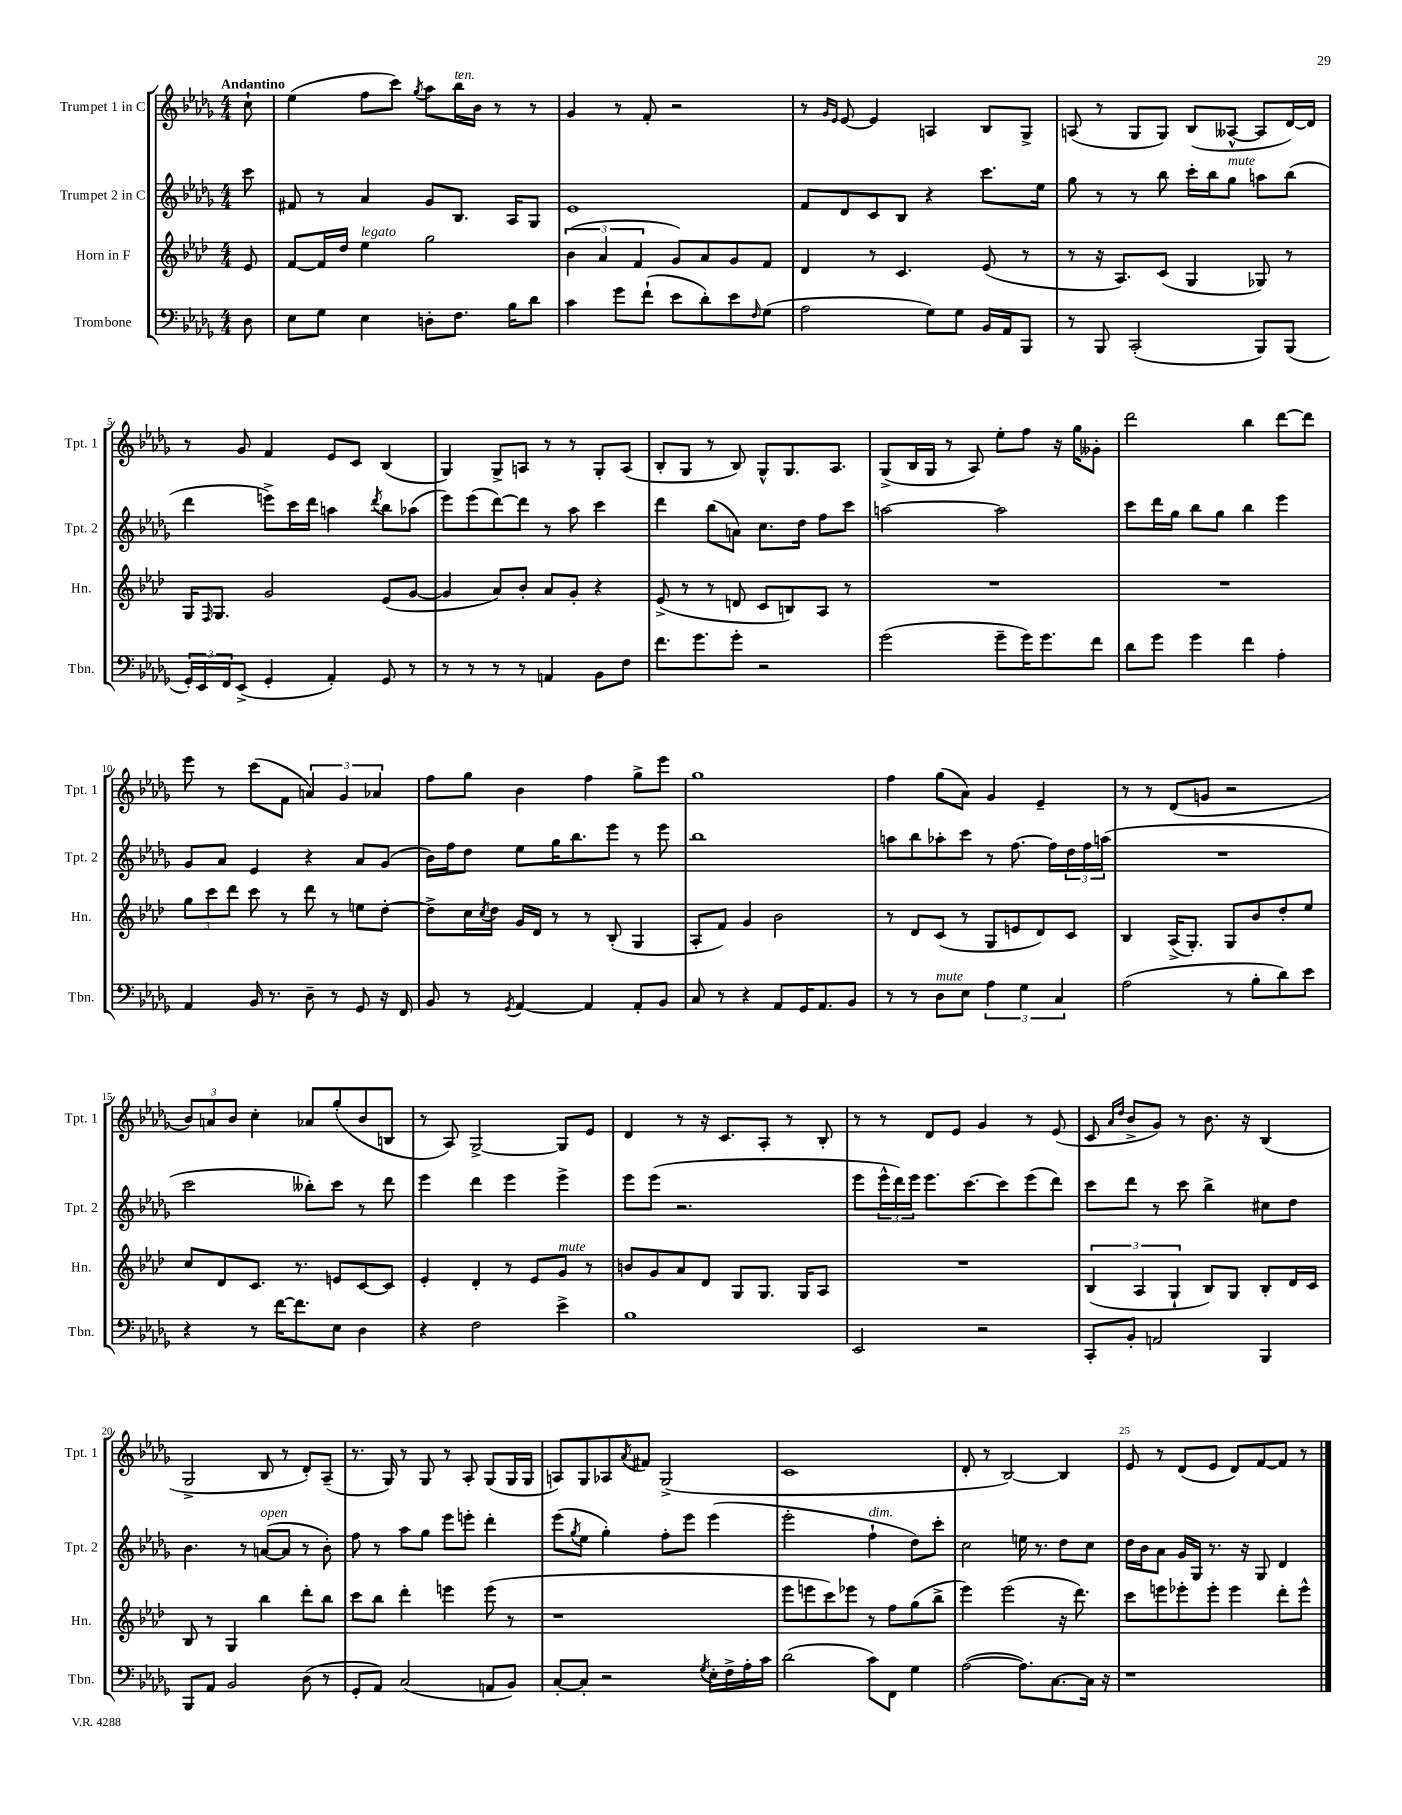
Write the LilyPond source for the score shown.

<<
\new StaffGroup <<
\new Staff = "s0" \with { instrumentName = "Trumpet 1 in C" shortInstrumentName = "Tpt. 1" } {
    \clef treble \key des \major \numericTimeSignature \time 4/4 \partial 8 \tempo "Andantino"
    c''8-! |
    ees''4( f''8 c'''8) \acciaccatura { ges''8 } aes''8 bes''16^\markup { \italic "ten." } bes'16 r8 r8 |
    ges'4 r8 f'8-. r2 |
    r8 \grace { ges'16 ees'16 } ees'8~ ees'4 a4 bes8 ges8-> |
    a8( r8 ges8 ges8) bes8( aeses8~-^ aeses8 des'16~) des'16 |
    r8 ges'8 f'4 ees'8 c'8 bes4( |
    ges4) ges8-> a8 r8 r8 ges8-. a8( |
    bes8-. ges8 r8 bes8) ges8-^ ges8. aes8. |
    ges8->( bes16 ges16 r8 aes8) ees''8-. f''8 r16 ges''16 geses'8-. |
    des'''2 bes''4 des'''8~ des'''8 |
    ees'''8 r8 c'''8( f'8 \tuplet 3/2 { a'4) ges'4 aes'4 } |
    f''8 ges''8 bes'4 f''4 ges''8-> ees'''8 |
    ges''1 |
    f''4 ges''8( aes'8) ges'4 ees'4-- |
    r8 r8 des'8( g'8 r2 |
    \tuplet 3/2 { bes'8) a'8 bes'8 } c''4-. aes'8 ges''8-.( bes'8 b8 |
    r8 aes8) ges2~-> ges8 ees'8 |
    des'4 r8 r16 c'8. aes8-. r8 bes8-. |
    r8 r8 des'8 ees'8 ges'4 r8 ees'8( |
    c'8 \grace { aes'16 des''16 } bes'8-> ges'8) r8 bes'8. r16 bes4( |
    ges2-> bes8 r8 des'8-.) aes8--( |
    r8. ges16) r8 ges8 r8 aes8-. ges8( ges16 ges16 |
    a8) ges8 aes8 \acciaccatura { aes'8 } fis'8 ges2->( |
    c'1 |
    des'8-. r8 bes2~) bes4 |
    ees'8 r8 des'8( ees'8 des'8) f'8~ f'8 r8 \bar "|." |
}
\new Staff = "s1" \with { instrumentName = "Trumpet 2 in C" shortInstrumentName = "Tpt. 2" } {
    \clef treble \key des \major \numericTimeSignature \time 4/4 \partial 8
    c'''8 |
    fis'8 r8 aes'4 ges'8 bes8. aes16 ges8 |
    ees'1 |
    f'8 des'8 c'8 bes8 r4 c'''8. ees''16 |
    ges''8 r8 r8 bes''8 c'''16-. bes''16 ges''8^\markup { \italic "mute" } a''8 bes''8( |
    des'''4 e'''8->) c'''16 des'''16 a''4 \acciaccatura { des'''8 } bes''8 aes''8( |
    ees'''8) ees'''8( des'''8~) des'''8 r8 aes''8 c'''4 |
    des'''4 bes''8( a'8) c''8. des''16 f''8 c'''8 |
    a''2~ a''2 |
    c'''8 des'''16 ges''16 bes''8 ges''8 bes''4 ees'''4 |
    ges'8 aes'8 ees'4 r4 aes'8 ges'8( |
    bes'16) f''16 des''8 ees''8 ges''16 bes''8. ees'''8 r8 ees'''8 |
    bes''1 |
    a''8 bes''8 aes''8-. c'''8 r8 f''8.~ f''16 \tuplet 3/2 { des''16 f''16 a''16( } |
    R1 |
    c'''2 beses''8-.) c'''8 r8 des'''8 |
    ees'''4 des'''4 ees'''4 ees'''4-> |
    ees'''8 ees'''8( r2. |
    ees'''8 \tuplet 3/2 { ees'''16-^ des'''16) ees'''16 } ees'''8. c'''8.~ c'''8 ees'''8( des'''8) |
    c'''8 des'''8 r8 c'''8 bes''4-> cis''8 des''8 |
    bes'4. r8 a'8~^\markup { \italic "open" }( a'8 r8 bes'8-.) |
    f''8 r8 aes''8 ges''8 ees'''8 e'''8-. des'''4-. |
    ees'''8( \acciaccatura { ges''8 } ees''8 ges''4-.) f''8-. ees'''8 ees'''4( |
    ees'''2-. f''4-!^\markup { \italic "dim." } des''8) c'''8-. |
    c''2 e''16 r8. des''8 c''8 |
    des''16 bes'16 aes'8 ges'16 ges16 r8. r16 ges8 des'4 \bar "|." |
}
\new Staff = "s2" \with { instrumentName = "Horn in F" shortInstrumentName = "Hn." } {
    \clef treble \key aes \major \numericTimeSignature \time 4/4 \partial 8
    ees'8 |
    f'8~ f'16 des''16 ees''4^\markup { \italic "legato" } g''2 |
    \tuplet 3/2 { bes'4( aes'4 f'4 } g'8) aes'8 g'8 f'8 |
    des'4 r8 c'4. ees'8( r8 |
    r8 r16 aes8.) c'8( g4 ges8) r8 |
    g16 \grace { f16 } g8. g'2 ees'8( g'8~ |
    g'4 aes'8) bes'8-. aes'8 g'8-. r4 |
    ees'8->( r8 r8 d'8 c'8 b8) aes8 r8 |
    R1 |
    R1 |
    \tuplet 3/2 { g''8 c'''8 des'''8 } c'''8 r8 des'''8 r8 e''8 des''8~-. |
    des''8-> c''16 \acciaccatura { c''8 } des''16 g'16 des'16 r8 r8 bes8-.( g4 |
    aes8-. f'8) g'4 bes'2 |
    r8 des'8 c'8( r8 g8 e'8 des'8) c'8 |
    bes4 aes16->( g8.-.) g8 bes'8 des''8-. ees''8 |
    c''8 des'8 c'8. r8. e'8 c'8~ c'8 |
    ees'4-. des'4-. r8 ees'8 g'8^\markup { \italic "mute" } r8 |
    b'8 g'8 aes'8 des'8 g8 g8. g16 aes8 |
    R1 |
    \tuplet 3/2 { bes4( aes4 g4-! } bes8) g8 bes8-. des'16 c'16 |
    bes8 r8 g4 bes''4 des'''8-. bes''8 |
    c'''8 bes''8 des'''4-. e'''4 e'''8( r8 |
    r1 |
    ees'''8 e'''8 c'''8) ees'''8 r8 f''8 g''8( bes''8-> |
    ees'''4) ees'''2( r16 des'''8.) |
    c'''8 e'''8 ees'''8-. ees'''8-. ees'''4 des'''8-. ees'''8-^ \bar "|." |
}
\new Staff = "s3" \with { instrumentName = "Trombone" shortInstrumentName = "Tbn." } {
    \clef bass \key des \major \numericTimeSignature \time 4/4 \partial 8
    des8 |
    ees8 ges8 ees4 d8-. f8. bes16 des'8 |
    c'4 ges'8 f'8-!( ees'8 des'8-.) ees'8 \grace { f16 } ges8( |
    aes2 ges8) ges8 bes,16 aes,16 bes,,8 |
    r8 bes,,8 c,2-.( bes,,8) bes,,8( |
    \tuplet 3/2 { ges,16-.) ees,16 f,16 } ees,8->( ges,4-. aes,4-.) ges,8 r8 |
    r8 r8 r8 r8 a,4 bes,8 f8 |
    f'8. ges'8. ges'8-. r2 |
    ges'2( ges'8-- ges'16) ges'8. f'8 |
    des'8 ges'8 ges'4 f'4 aes4-. |
    aes,4 bes,16 r8. des8-- r8 ges,8 r16 f,16 |
    bes,8 r8 \acciaccatura { ges,8 } aes,4~ aes,4 aes,8-. bes,8 |
    c8 r8 r4 aes,8 ges,16 aes,8. bes,8 |
    r8 r8 des8^\markup { \italic "mute" } ees8 \tuplet 3/2 { aes4 ges4 c4 } |
    aes2( r8 bes8-. des'8) ees'8 |
    r4 r8 f'16~ f'8. ees8 des4 |
    r4 f2 ees'4-> |
    bes1 |
    ees,2 r2 |
    c,8-. bes,8-. a,2 bes,,4 |
    bes,,8 aes,8 bes,2 des8( r8 |
    ges,8-. aes,8) c2( a,8 bes,8) |
    c8~-. c8-. r2 \acciaccatura { ges8 } ees16-. f16-> aes16-. c'16 |
    des'2( c'8) f,8 ges4 |
    aes2~( aes8.) c8.~ c16 r16 |
    r1 \bar "|." |
}
>>
>>
\layout { \context { \Score \override BarNumber.break-visibility = ##(#f #t #t) barNumberVisibility = #(every-nth-bar-number-visible 5) } }
